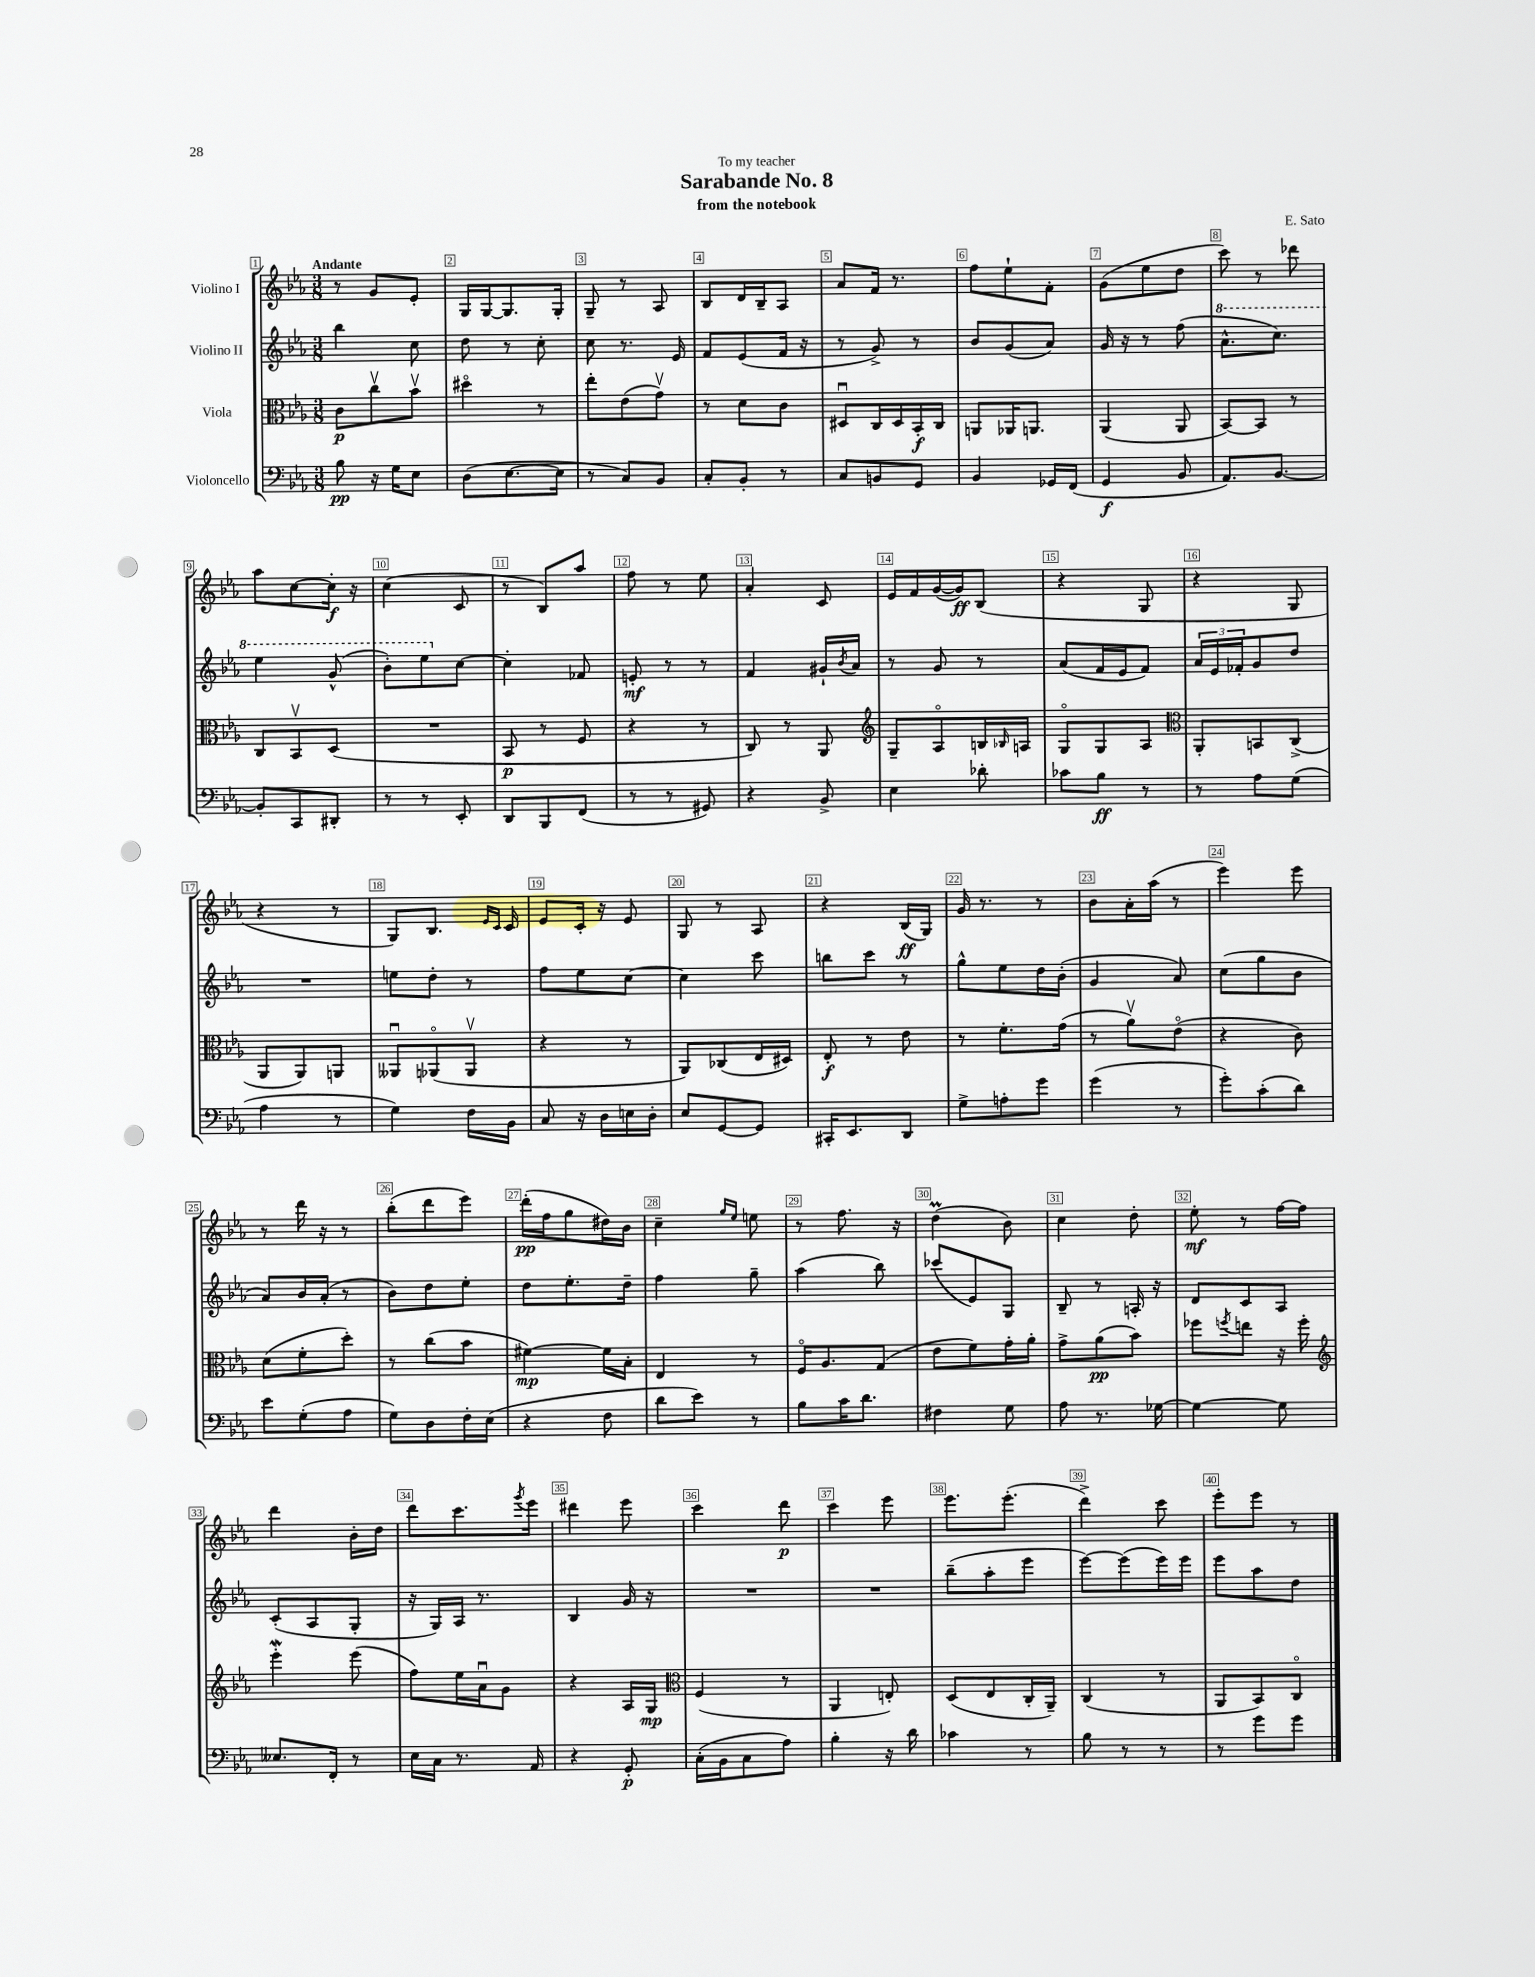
\header { title = "Sarabande No. 8" composer = "E. Sato" subtitle = "from the notebook" dedication = "To my teacher" }
<<
\new StaffGroup <<
\new Staff = "s0" \with { instrumentName = "Violino I" } {
    \clef treble \key ees \major \numericTimeSignature \time 3/8 \tempo "Andante"
    r8 g'8 ees'8-. |
    g16 g16~ g8. g16-. |
    g8-- r8 aes8 |
    bes8 d'16 bes16-- aes8 |
    aes'8 f'16 r8. |
    f''8 ees''8-! f'8-. |
    g'8( ees''8 d''8 |
    c'''8) r8 des'''8 |
    aes''8 c''8~ c''16-.\f r16 |
    c''4( c'8 |
    r8 bes8) aes''8 |
    f''8 r8 ees''8 |
    aes'4-. c'8 |
    ees'16 f'16 g'16~( g'16\ff) bes8( |
    r4 g8 |
    r4 g8 |
    r4 r8 |
    g8) bes8. \grace { ees'16 c'16 } c'16 |
    ees'8 c'16-. r16 ees'8 |
    g8 r8 aes8 |
    r4 bes16\ff( g16) |
    g'16 r8. r8 |
    bes'8 aes'16-. aes''16( r8 |
    ees'''4) ees'''8 |
    r8 d'''16 r16 r8 |
    bes''8-.( d'''8 ees'''8) |
    d'''16-.\pp( f''16 g''8 dis''16) bes'16 |
    c''4-- \grace { g''16 ees''16 } e''8 |
    r8 f''8. r16 |
    d''4\prall( bes'8) |
    c''4 d''8-. |
    ees''8-.\mf r8 f''16~ f''16 |
    d'''4 bes'16-. d''16 |
    d'''8 c'''8. \acciaccatura { g'''8 } ees'''16 |
    dis'''4 ees'''8 |
    c'''4 d'''8\p |
    c'''4 ees'''8 |
    ees'''8. ees'''8.-.( |
    d'''4->) c'''8 |
    ees'''8-. ees'''8 r8 \bar "|." |
}
\new Staff = "s1" \with { instrumentName = "Violino II" } {
    \clef treble \key ees \major \numericTimeSignature \time 3/8
    bes''4 c''8 |
    d''8 r8 c''8-. |
    c''8 r8. ees'16 |
    f'8 ees'8( f'16 r16 |
    r8 g'8->) r8 |
    bes'8 g'8( aes'8) |
    g'16 r16 r8 f''8( |
    \ottava #1 aes''8.-^ c'''8.) |
    ees'''4 g''8-^( |
    bes''8-.) ees'''8 \ottava #0 c''8~ |
    c''4-. fes'8 |
    e'8-.\mf r8 r8 |
    f'4 gis'16-! \acciaccatura { bes'8 } aes'16 |
    r8 g'8 r8 |
    aes'8( f'16 ees'16 f'8) |
    \tuplet 3/2 { aes'16 ees'16 fes'16-. } g'8 d''8 |
    R4. |
    e''8 d''8-. r8 |
    f''8 ees''8 c''8~ |
    c''4 c'''8 |
    b''8 c'''8 r8 |
    g''8-^ ees''8 d''16 bes'16-.( |
    g'4 aes'8) |
    c''8( g''8 bes'8 |
    aes'8) bes'16 aes'16-.( r8 |
    bes'8) d''8 ees''8-. |
    d''8 ees''8.-. d''16-- |
    f''4 g''8-- |
    aes''4( bes''8) |
    ces'''8( ees'8) g8 |
    bes8-- r8 a16-. r16 |
    d'8 c'8 aes8 |
    c'8-.( aes8 g8-. |
    r16 g16) aes16 r8. |
    bes4 g'16 r16 |
    R4. |
    R4. |
    bes''8--( aes''8-. ees'''8 |
    ees'''8~) ees'''8( ees'''16) ees'''16 |
    ees'''8 aes''8 d''8 \bar "|." |
}
\new Staff = "s2" \with { instrumentName = "Viola" } {
    \clef alto \key ees \major \numericTimeSignature \time 3/8
    c'8\p c''8\upbow bes'8\upbow |
    dis''4\flageolet r8 |
    ees''8-. ees'8( g'8\upbow) |
    r8 d'8 c'8 |
    dis8\downbow c16 dis16 bes,16-.\f c16 |
    a,8 aes,16 a,8. |
    aes,4( aes,8 |
    bes,8~) bes,8 r8 |
    c8 bes,8\upbow d8( |
    R4. |
    bes,8\p r8 f8 |
    r4 r8 |
    c8) r8 aes,8 |
    \clef treble g8-- aes8\flageolet b16 \grace { bes16 } a16 |
    g8\flageolet g8 aes8 |
    \clef alto aes,8-. b,8 c8->( |
    aes,8 aes,8) a,8 |
    aeses,8\downbow aes,8\flageolet( aes,8\upbow |
    r4 r8 |
    aes,8) ces8( ees16 dis16) |
    ees8-.\f r8 ees'8 |
    r8 f'8.-. g'16( |
    r8 aes'8\upbow) ees'8\flageolet( |
    r4 c'8) |
    d'8( f'8-. d''8-.) |
    r8 c''8( bes'8 |
    fis'4~\mp) fis'16 bes16-. |
    ees4 r8 |
    f16\flageolet aes8. g8( |
    ees'8 f'8) g'16-. aes'16-. |
    g'8-> aes'8\pp( bes'8) |
    fes''8 \acciaccatura { f''8 } e''8 r16 f''16-. |
    \clef treble ees'''4-.\mordent ees'''8( |
    f''8) ees''16 aes'16\downbow g'8 |
    r4 aes16 g16\mp |
    \clef alto f4( r8 |
    aes,4 e8-.) |
    d8( ees8 c16-. aes,16--) |
    c4( r8 |
    aes,8 bes,8) c8\flageolet \bar "|." |
}
\new Staff = "s3" \with { instrumentName = "Violoncello" } {
    \clef bass \key ees \major \numericTimeSignature \time 3/8
    bes8\pp r16 g16 ees8 |
    d8( ees8.~ ees16 |
    r8 c8) bes,8 |
    c8-. bes,8-. r8 |
    c8 b,8 g,8 |
    bes,4 ges,16 f,16( |
    g,4\f bes,8 |
    aes,8.) bes,8.~ |
    bes,8-. c,8 dis,8-. |
    r8 r8 ees,8-. |
    d,8 bes,,8 f,8( |
    r8 r8 gis,8) |
    r4 bes,8-> |
    ees4 des'8-. |
    ces'8 bes8\ff r8 |
    r8 aes8 g8( |
    aes4 r8 |
    g4) f16 bes,16 |
    c8 r16 d16 e16 d16-. |
    ees8 g,8~ g,8 |
    cis,16-. ees,8. d,8 |
    g8-> a8-. g'8 |
    g'4( r8 |
    g'8-.) c'8-.( d'8) |
    ees'8 g8-.( aes8 |
    g8) d8 f16-. ees16( |
    r4 f8 |
    d'8 ees'8) r8 |
    bes8 c'16 d'8. |
    fis4 g8 |
    aes8 r8. ges16~ |
    ges4~ ges8 |
    eeses8. f,16-. r8 |
    ees16 c16 r8. aes,16 |
    r4 g,8-.\p |
    c16-.( bes,16 c8 aes8) |
    bes4-. r16 d'16 |
    ces'4 r8 |
    bes8 r8 r8 |
    r8 g'8 g'8 \bar "|." |
}
>>
>>
\layout { \context { \Score \override BarNumber.break-visibility = ##(#f #t #t) barNumberVisibility = #all-bar-numbers-visible \override BarNumber.stencil = #(make-stencil-boxer 0.1 0.3 ly:text-interface::print) } }
